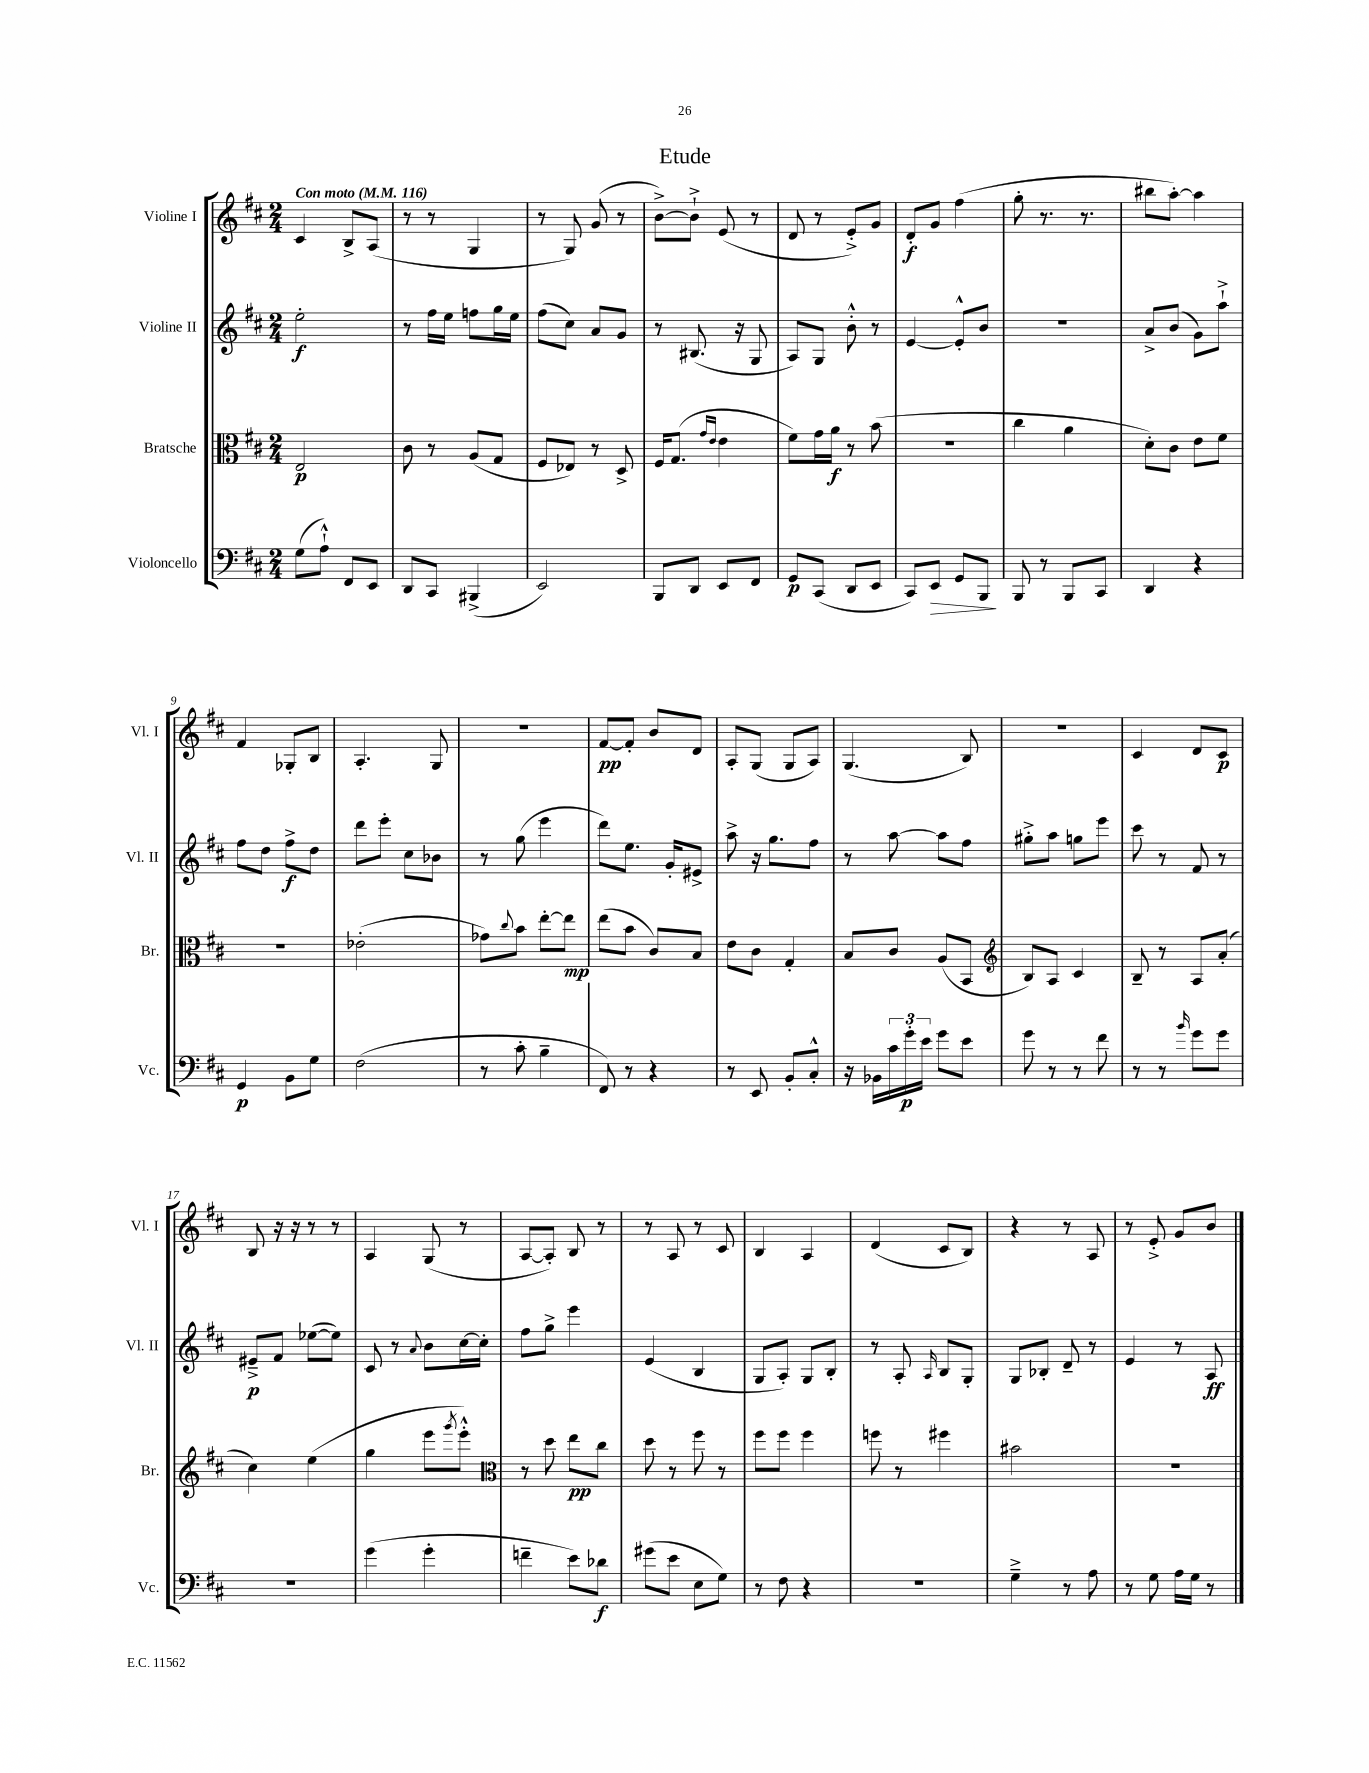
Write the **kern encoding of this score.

**kern	**kern	**kern	**kern
*staff4	*staff3	*staff2	*staff1
*clefF4	*clefC3	*clefG2	*clefG2
*k[f#c#]	*k[f#c#]	*k[f#c#]	*k[f#c#]
*M2/4	*M2/4	*M2/4	*M2/4
*MM116	*MM116	*MM116	*MM116
(8G	2E	2ee'	4c#
8A`^^)	.	.	.
8FF#	.	.	8B^
8EE	.	.	(8A
=	=	=	=
8DD	8c#	8r	8r
8CC#	8r	16ff#	8r
.	.	16ee	.
(4BBB#^	(8A	8ff	4G
.	8G	16gg	.
.	.	16ee	.
=	=	=	=
2EE)	8F#	(8ff#	8r
.	8E-)	8cc#)	8G)
.	8r	8a	(8g
.	8D^	8g	8r
=	=	=	=
8BBB	16F#	8r	[8b^)
.	(8.G	.	.
8DD	.	(8.B#	8b`^]
.	16qqg	.	.
.	16qqe	.	.
8EE	4e	.	(8e
.	.	16r	.
8FF#	.	8G	8r
=	=	=	=
8GG	8f#)	8A)	8d
(8CC#	16g	8G	8r
.	16a	.	.
8DD	8r	8b'^^	8e'^)
8EE	(8b	8r	8g
=	=	=	=
8CC#)	2r	[4e	8d'
8EE	.	.	8g
8GG	.	8e'^^]	(4ff#
8BBB	.	8b	.
=	=	=	=
8BBB	4cc#	2r	8gg'
8r	.	.	8.r
8BBB	4a	.	.
.	.	.	8.r
8CC#	.	.	.
=	=	=	=
4DD	8d')	8a^	8bb#
.	8c#	(8b	[8aa')
4r	8e	8g)	4aa]
.	8f#	8aa`^	.
=	=	=	=
4GG	2r	8ff#	4f#
.	.	8dd	.
8BB	.	8ff#^	8G-'
8G	.	8dd	8B
=	=	=	=
(2F#	(2e-'	8ddd	4.A'
.	.	8eee'	.
.	.	8cc#	.
.	.	8b-	8G
=	=	=	=
8r	8g-)	8r	2r
.	8qqcc#	.	.
8c#'	8b	(8gg	.
4B~	[8ee'	4eee	.
.	8ee]	.	.
=	=	=	=
8FF#)	(8ee	8ddd)	[8f#
8r	8b	8.ee	8f#']
4r	8c#)	.	8b
.	.	16g'	.
.	8B	8e#^	8d
=	=	=	=
8r	8e	8aa^	8A'
8EE	8c#	16r	(8G
.	.	8.gg	.
8BB'	4G'	.	8G
8C#'^^	.	8ff#	8A)
=	=	=	=
16r	8B	8r	(4.G
16BB-	.	.	.
24c#	8c#	[8aa	.
24g'	.	.	.
24e	.	.	.
8g	(8A	8aa]	.
8e	8BB	8ff#	8B)
=	=	=	=
*	*clefG2	*	*
8g	8B)	8gg#'^	2r
8r	8A	8aa	.
8r	4c#	8gg	.
8f#	.	8eee	.
=	=	=	=
8r	8B~	8ccc#	4c#
8r	8r	8r	.
16qqb	.	.	.
8g	8A	8f#	8d
8g	(8a'	8r	8c#
=	=	=	=
2r	4cc#)	8e#~^	8B
.	.	8f#	16r
.	.	.	16r
.	(4ee	([8ee-	8r
.	.	8ee-])	8r
=	=	=	=
(4g	4gg	8c#	4A
.	.	8r	.
.	.	8qqa	.
4g'	8eee	8b	(8G
.	8qggg	.	.
.	8eee'^^)	[16cc#	8r
.	.	16cc#']	.
=	=	=	=
*	*clefC3	*	*
4f~	8r	8ff#	[8A
.	8dd	8gg^	8A'])
8e)	8ee	4eee	8B
8d-	8cc#	.	8r
=	=	=	=
(8g#	8dd	(4e	8r
8e	8r	.	8A
8E	8ff#	4B	8r
8G)	8r	.	8c#
=	=	=	=
8r	8ff#	8G	4B
8F#	8ff#	8A')	.
4r	4ff#	8G	4A
.	.	8B'	.
=	=	=	=
2r	8ff	8r	(4d
.	8r	8A'	.
.	.	16qqA	.
.	4ff#	8B	8c#
.	.	8G'	8B)
=	=	=	=
4G~^	2b#	8G	4r
.	.	8B-'	.
8r	.	8d~	8r
8A	.	8r	8A
=	=	=	=
8r	2r	4e	8r
8G	.	.	8e'^
16A	.	8r	8g
16G	.	.	.
8r	.	8A	8b
==	==	==	==
*-	*-	*-	*-
